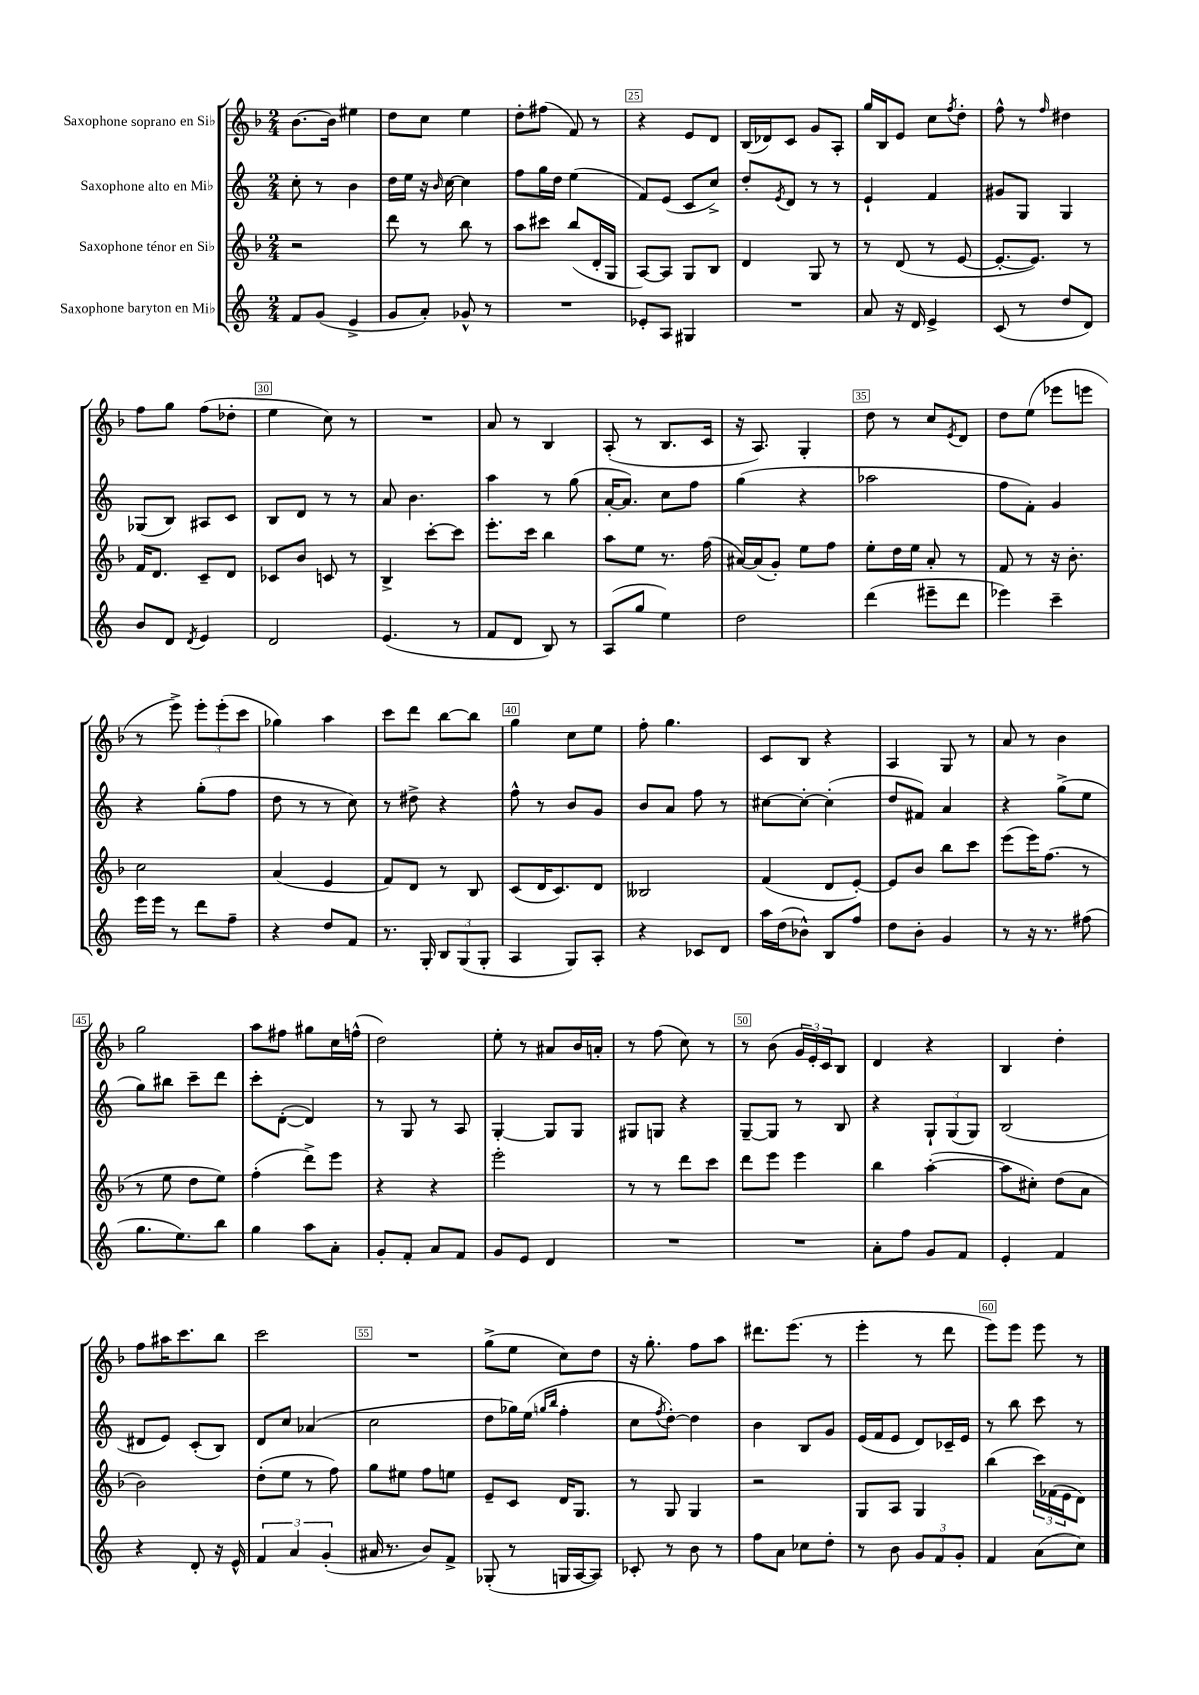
<<
\new StaffGroup <<
\new Staff = "s0" \with { instrumentName = "Saxophone soprano en Sib" } {
    \clef treble \key f \major \numericTimeSignature \time 2/4
    bes'8.~ bes'16 eis''4 |
    d''8 c''8 e''4 |
    d''8-. fis''8( f'8) r8 |
    r4 e'8 d'8 |
    bes16( des'16) c'8 g'8 a8-. |
    g''16 bes16 e'8 c''8 \acciaccatura { f''8 } d''8-. |
    f''8-^ r8 \grace { f''16 } dis''4 |
    f''8 g''8 f''8( des''8-. |
    e''4 c''8) r8 |
    R2 |
    a'8 r8 bes4 |
    a8-.( r8 bes8. c'16 |
    r16 a8.) g4-. |
    d''8 r8 c''8 \acciaccatura { e'8 } d'8 |
    d''8 e''8( ees'''8 e'''8 |
    r8 e'''8->) \tuplet 3/2 { e'''8-. e'''8-.( c'''8 } |
    ges''4) a''4 |
    c'''8 d'''8 bes''8~ bes''8 |
    g''4 c''8 e''8 |
    f''8-. g''4. |
    c'8 bes8 r4 |
    a4 g8 r8 |
    a'8 r8 bes'4 |
    g''2 |
    a''8 fis''8 gis''8 c''16 f''16-^( |
    d''2) |
    e''8-. r8 ais'8 bes'16 a'16-. |
    r8 f''8( c''8) r8 |
    r8 bes'8( \tuplet 3/2 { g'16 e'16-.) c'16 } bes8 |
    d'4 r4 |
    bes4 d''4-. |
    f''8 ais''16 c'''8. bes''8 |
    c'''2 |
    R2 |
    g''8->( e''8 c''8) d''8 |
    r16 g''8.-. f''8 a''8 |
    dis'''8. e'''8.( r8 |
    e'''4-. r8 d'''8 |
    e'''8) e'''8 e'''8 r8 \bar "|." |
}
\new Staff = "s1" \with { instrumentName = "Saxophone alto en Mib" } {
    \clef treble \key c \major \numericTimeSignature \time 2/4
    c''8-. r8 b'4 |
    d''16 e''16 r16 \grace { b'16 } c''16~ c''4 |
    f''8 g''16 d''16 e''4( |
    f'8) e'8( c'8 c''8->) |
    d''8-. \acciaccatura { e'8 } d'8 r8 r8 |
    e'4-! f'4 |
    gis'8 g8 g4 |
    ges8( b8) ais8 c'8 |
    b8 d'8 r8 r8 |
    a'8 b'4. |
    a''4 r8 g''8( |
    a'16~-. a'8.) c''8 f''8 |
    g''4( r4 |
    aes''2 |
    f''8 f'8-.) g'4 |
    r4 g''8-.( f''8 |
    d''8 r8 r8 c''8) |
    r8 dis''8-> r4 |
    f''8-^ r8 b'8 g'8 |
    b'8 a'8 f''8 r8 |
    cis''8~ cis''8~-. cis''4-.( |
    d''8 fis'8) a'4 |
    r4 g''8->( e''8 |
    g''8) bis''8 c'''8-- d'''8 |
    c'''8-. d'8~-.( d'4) |
    r8 g8 r8 a8 |
    g4~-. g8 g8 |
    gis8 g8 r4 |
    g8~-- g8 r8 b8 |
    r4 \tuplet 3/2 { g8-! g8( g8) } |
    b2( |
    dis'8 e'8) c'8-.( b8) |
    d'8 c''8 aes'4( |
    c''2 |
    d''8 ges''16) e''16( \grace { g''16 b''16 } f''4-. |
    c''8 \acciaccatura { f''8 } d''8~-.) d''4 |
    b'4 b8 g'8 |
    e'16( f'16 e'8 d'8) ces'16-- e'16 |
    r8 b''8 c'''8 r8 \bar "|." |
}
\new Staff = "s2" \with { instrumentName = "Saxophone ténor en Sib" } {
    \clef treble \key f \major \numericTimeSignature \time 2/4
    r2 |
    d'''8 r8 bes''8 r8 |
    a''8 cis'''8 bes''8( d'16-. g16 |
    a8~) a8 g8 bes8 |
    d'4 g8 r8 |
    r8 d'8( r8 e'8~ |
    e'8.~-. e'8.) r8 |
    f'16 d'8. c'8-- d'8 |
    ces'8 bes'8 c'8 r8 |
    bes4-> c'''8~-. c'''8 |
    e'''8.-. c'''16 bes''4 |
    a''8 e''8 r8. f''16( |
    ais'16~) ais'16( g'8-.) e''8 f''8 |
    e''8-. d''16 e''16 a'8-. r8 |
    f'8 r8 r16 bes'8.-. |
    c''2 |
    a'4( e'4 |
    f'8) d'8 r8 bes8 |
    c'8( d'16 c'8.) d'8 |
    beses2 |
    f'4( d'8 e'8~-.) |
    e'8 bes'8 bes''8 c'''8 |
    e'''8( e'''16) f''8.( r8 |
    r8 e''8 d''8 e''8) |
    f''4-.( d'''8->) e'''8 |
    r4 r4 |
    e'''2-. |
    r8 r8 d'''8 c'''8 |
    d'''8 e'''8 e'''4 |
    bes''4 a''4~-.( |
    a''8 cis''8-.) d''8( a'8 |
    bes'2) |
    d''8-.( e''8 r8 f''8) |
    g''8 eis''8 f''8 e''8 |
    e'8-- c'8 d'16 g8. |
    r8 g8 g4 |
    r2 |
    g8 a8 g4 |
    bes''4( \tuplet 3/2 { c'''16) fes'16( e'16 } d'8) \bar "|." |
}
\new Staff = "s3" \with { instrumentName = "Saxophone baryton en Mib" } {
    \clef treble \key c \major \numericTimeSignature \time 2/4
    f'8 g'8( e'4-> |
    g'8 a'8-.) ges'8-^ r8 |
    R2 |
    ees'8-. a8 gis4 |
    R2 |
    a'8 r16 d'16 e'4-> |
    c'8( r8 d''8 d'8) |
    b'8 d'8 \acciaccatura { d'8 } e'4 |
    d'2 |
    e'4.( r8 |
    f'8 d'8 b8) r8 |
    a8( g''8 e''4) |
    d''2 |
    d'''4( eis'''8-- d'''8 |
    ees'''4) c'''4-- |
    e'''16 e'''16 r8 d'''8 f''8-- |
    r4 d''8 f'8 |
    r8. g16-. \tuplet 3/2 { b8 g8( g8-. } |
    a4 g8) a8-. |
    r4 ces'8 d'8 |
    a''16 d''16( bes'8-^) b8 f''8 |
    d''8 b'8-. g'4 |
    r8 r16 r8. fis''8( |
    g''8. e''8.) b''8 |
    g''4 a''8 a'8-. |
    g'8-. f'8-. a'8 f'8 |
    g'8 e'8 d'4 |
    R2 |
    R2 |
    a'8-. f''8 g'8 f'8 |
    e'4-. f'4 |
    r4 d'8-. r16 e'16-^ |
    \tuplet 3/2 { f'4 a'4 g'4-.( } |
    ais'16 r8. b'8) f'8-> |
    ges8-.( r8 g16 a16~ a8) |
    ces'8-. r8 b'8 r8 |
    f''8 a'8 ces''8 d''8-. |
    r8 b'8 \tuplet 3/2 { g'8 f'8 g'8-. } |
    f'4 a'8( c''8) \bar "|." |
}
>>
>>
\layout { \context { \Score currentBarNumber = #22 \override BarNumber.break-visibility = ##(#f #t #t) barNumberVisibility = #(every-nth-bar-number-visible 5) \override BarNumber.stencil = #(make-stencil-boxer 0.1 0.3 ly:text-interface::print) } }
